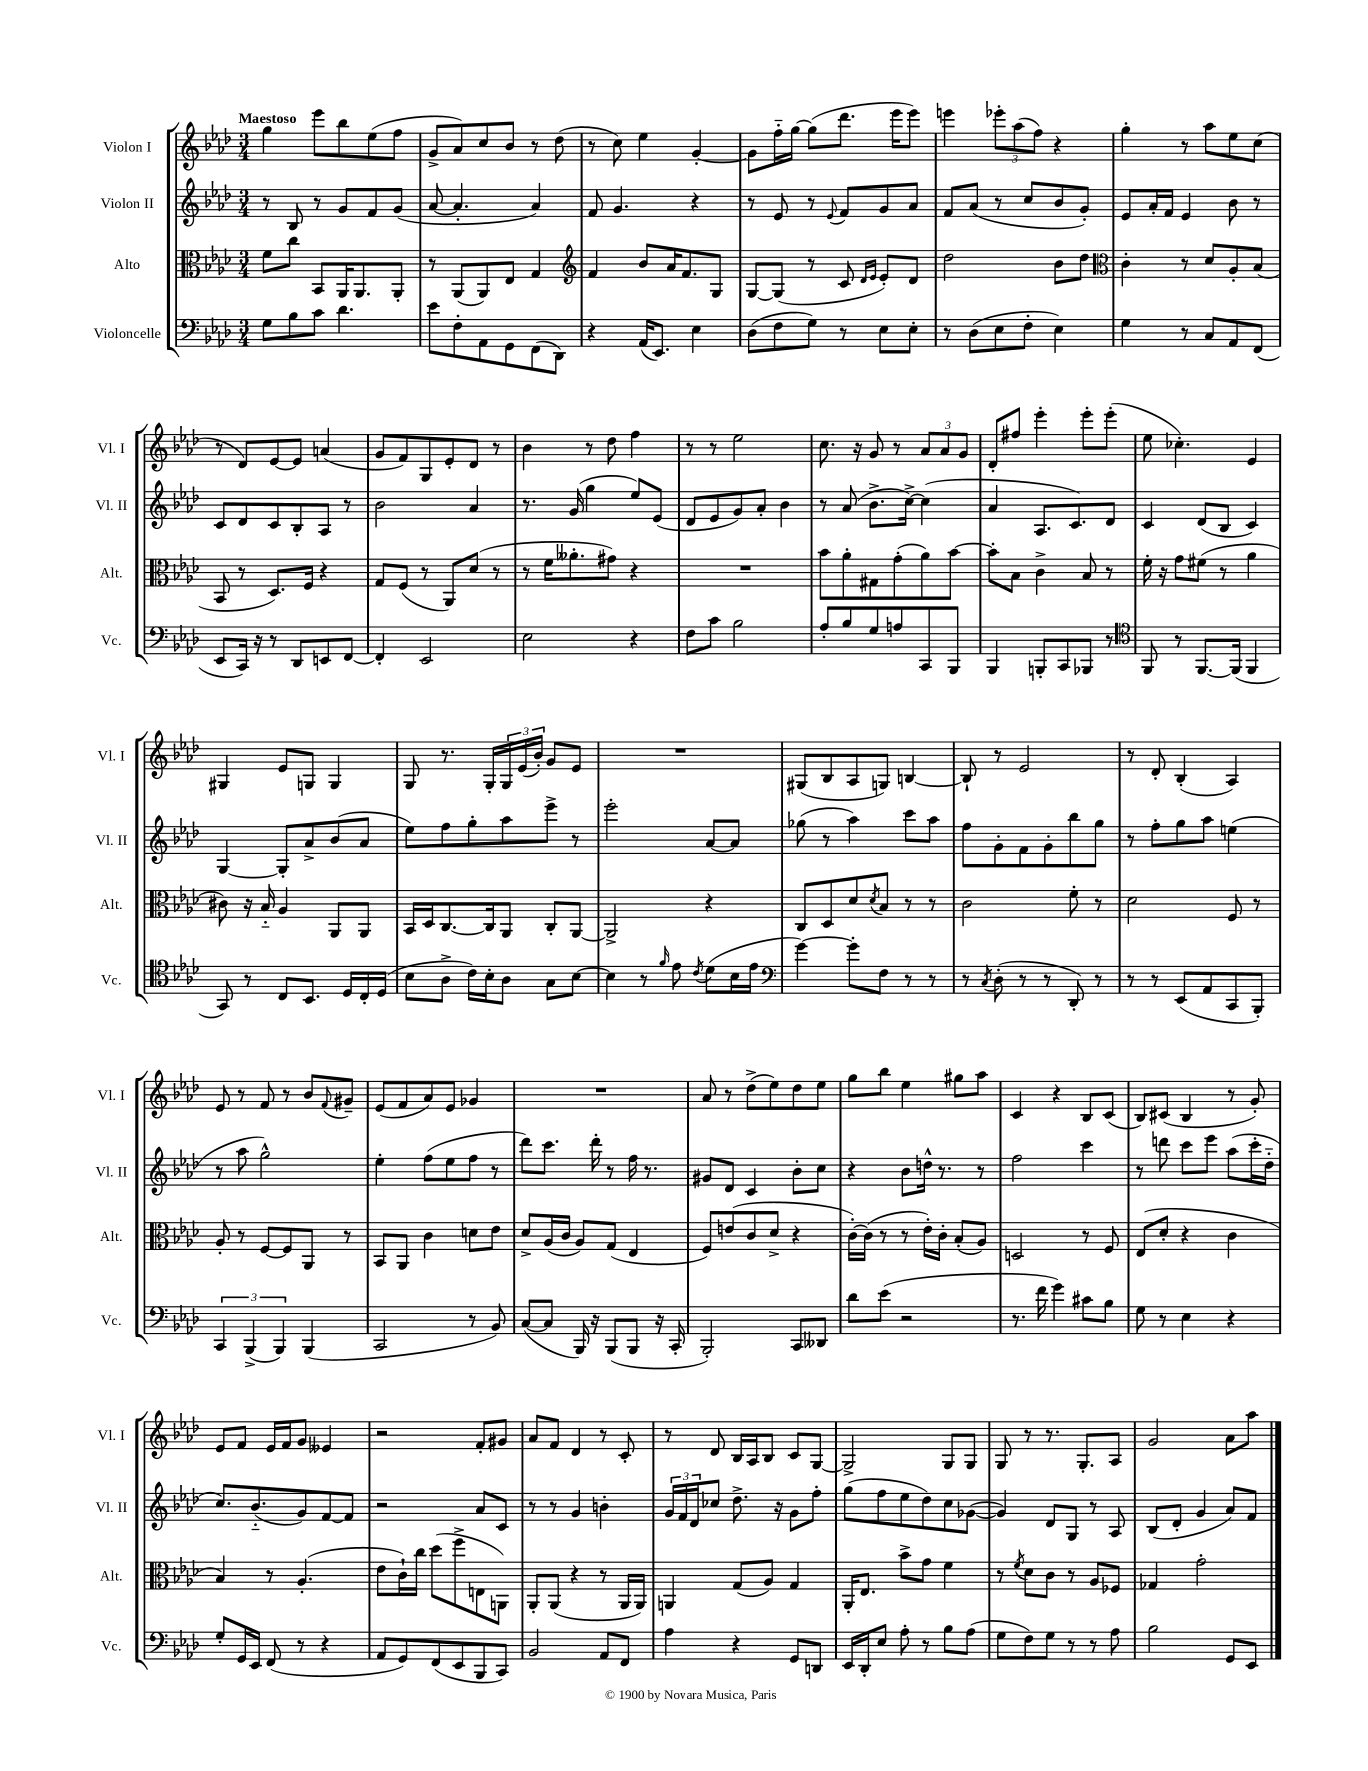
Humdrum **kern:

**kern	**kern	**kern	**kern
*staff4	*staff3	*staff2	*staff1
*clefF4	*clefC3	*clefG2	*clefG2
*k[b-e-a-d-]	*k[b-e-a-d-]	*k[b-e-a-d-]	*k[b-e-a-d-]
*M3/4	*M3/4	*M3/4	*M3/4
8G	8f	8r	4gg
8B-	8cc	8B-	.
8c	8BB-	8r	8eee-
4.d-	16AA-	8g	8bb-
.	8.AA-	.	.
.	.	8f	(8ee-
.	8AA-'	(8g	8ff
=	=	=	=
8e-	8r	[8a-	8g^
8F'	(8AA-	4.a-']	8a-)
8AA-	8AA-)	.	8cc
8GG	8E-	.	8b-
(8FF	4G	4a-)	8r
8DD-)	.	.	(8dd-
=	=	=	=
*	*clefG2	*	*
4r	4f	8f	8r
.	.	4.g	8cc)
(16AA-	8b-	.	4ee-
8.EE-)	.	.	.
.	16a-	.	.
.	8.f	.	.
4E-	.	4r	[4g'
.	8G	.	.
=	=	=	=
(8D-	[8G	8r	8g]
8F	(8G]	8e-	16ff'~
.	.	.	[16gg
8G)	8r	8r	(8gg]
.	.	8qqe-	.
8r	8c	8f	8.ddd-
.	16qqd-	.	.
.	16qqe-	.	.
8E-	8e-')	8g	.
.	.	.	16eee-
8E-'	8d-	8a-	8eee-)
=	=	=	=
8r	2dd-	8f	4eee
(8D-	.	(8a-	.
8E-	.	8r	12eee-'
.	.	.	(12aa-
8F'	.	8cc	.
.	.	.	12ff)
4E-)	8b-	8b-	4r
.	8dd-	8g')	.
=	=	=	=
*	*clefC3	*	*
4G	4c'	8e-	4gg'
.	.	16a-'	.
.	.	16f	.
8r	8r	4e-	8r
8C	8d-	.	8aa-
8AA-	8A-'	8b-	8ee-
(8FF	(8B-	8r	(8cc
=	=	=	=
8EE-	8BB-	8c	8r
16CC)	8r	8d-	8d-)
16r	.	.	.
8r	8.D-)	8c	[8e-
8DD-	.	8B-'	8e-]
.	16F	.	.
8EE	4r	8A-	(4a
[8FF	.	8r	.
=	=	=	=
4FF']	8G	2b-	8g
.	(8F	.	8f)
2EE-	8r	.	8G
.	8AA-)	.	8e-'
.	(8d-	4a-	8d-
.	8r	.	8r
=	=	=	=
2E-	8r	8.r	4b-
.	16f	.	.
.	8.a--'	(16g	.
.	.	4gg	8r
.	8g#)	.	8dd-
4r	4r	8ee-)	4ff
.	.	(8e-	.
=	=	=	=
8F	2.r	8d-	8r
8c	.	8e-	8r
2B-	.	8g)	2ee-
.	.	8a-'	.
.	.	4b-	.
=	=	=	=
8A-'	8b-	8r	8.cc
8B-	8a-'	(8a-	.
.	.	.	16r
8G	8G#	8.b-^	8g
8A	(8g'	.	8r
.	.	[16cc^)	.
8CC	8a-)	(4cc]	12a-
.	.	.	12a-
8BBB-	[8b-	.	.
.	.	.	12g
=	=	=	=
4BBB-	8b-']	4a-	8d-'
.	8B-	.	8ff#
8BBB'	4c^	8.A-	4eee-'
8CC	.	.	.
.	.	8.c)	.
8BBB-	8B-	.	8eee-'
8r	8r	8d-	(8eee-'
=	=	=	=
*clefC4	*	*	*
8FF	16f'	4c	8ee-
.	16r	.	.
8r	8g	.	4.cc-')
[8.FF	(8f#	(8d-	.
.	8r	8B-	.
(16FF]	.	.	.
4FF	4a-	4c)	4e-
=	=	=	=
8GG)	8c#)	[4G	4G#
8r	16r	.	.
.	16B-'~	.	.
8C	4A-	8G']	8e-
8.BB-	.	8a-^	8G
.	8AA-	(8b-	4G
16D-	.	.	.
16C'	8AA-	8a-	.
(16D-	.	.	.
=	=	=	=
8B-	16BB-	8ee-)	8G
.	16D-	.	.
8A-^	[8.C	8ff	8.r
16c)	.	8gg'	.
16B-'	16C]	.	16G'
8A-	8AA-	8aa-	24G
.	.	.	(24e-
.	.	.	24b-')
8G	8C'	8eee-^	8g
[8B-	[8AA-	8r	8e-
=	=	=	=
4B-]	2AA-^]	2eee-'	2.r
8r	.	.	.
16qqf	.	.	.
8e-	.	.	.
8qc	.	.	.
(8d-	4r	[8a-	.
16B-	.	8a-]	.
16e-	.	.	.
=	=	=	=
*clefF4	*	*	*
[4g)	8C	(8gg-	(8G#
.	8D-	8r	8B-
8g']	8d-	4aa-)	8A-
.	8qd-	.	.
8F	8B-	.	8G)
8r	8r	8ccc	[4B
8r	8r	8aa-	.
=	=	=	=
8r	2c	8ff	8B`]
8qC	.	.	.
(8D-'	.	8g'	8r
8r	.	8f	2e-
8r	.	8g'	.
8DD-')	8f'	8bb-	.
8r	8r	8gg	.
=	=	=	=
8r	2d-	8r	8r
8r	.	8ff'	8d-'
(8EE-	.	8gg	(4B-'
8AA-	.	8aa-	.
8CC	8F	(4ee	4A-)
8BBB-')	8r	.	.
=	=	=	=
6CC	8A-'	8r	8e-
.	8r	8aa-	8r
(6BBB-^	.	.	.
.	[8F	2gg^^)	8f
6BBB-)	.	.	.
.	8F]	.	8r
(4BBB-	8AA-	.	8b-
.	.	.	8qqf
.	8r	.	8g#~
=	=	=	=
2CC	8BB-	4ee-'	(8e-
.	8AA-	.	8f
.	4c	(8ff	8a-)
.	.	8ee-	8e-
8r	8d	8ff	4g-
8BB-)	8e-	8r	.
=	=	=	=
([8C	8d-^	8ddd-)	2.r
8C]	(16A-	8.ccc	.
.	16c	.	.
16BBB-)	8A-)	.	.
16r	.	16ddd-'	.
(8BBB-	(8G	8r	.
8BBB-	4E-	16ff	.
.	.	8.r	.
16r	.	.	.
16CC'	.	.	.
=	=	=	=
2BBB-')	8F)	8g#	8a-
.	(8e	8d-	8r
.	8c	4c	(8dd-^
.	8d-^	.	8ee-)
8CC	4r	8b-'	8dd-
8DD--	.	8cc	8ee-
=	=	=	=
8d-	[16c')	4r	8gg
.	(16c]	.	.
(8e-	8r	.	8bb-
2r	8r	8b-	4ee-
.	16e-')	16dd^^	.
.	16c'	8.r	.
.	(8B-'	.	8gg#
.	8A-)	8r	8aa-
=	=	=	=
8.r	2D	2ff	4c
16f	.	.	.
4g)	.	.	4r
8c#	8r	4ccc	8B-
8B-	8F	.	(8c
=	=	=	=
8G	(8E-	8r	8B-)
8r	8d-'	8ddd	(8c#
4E-	4r	8ccc	4B-
.	.	8eee-	.
4r	4c	(8aa-	8r
.	.	16ccc'	8g')
.	.	16dd-'~	.
=	=	=	=
8G'	4B-)	8.cc)	8e-
16GG	.	.	8f
16EE-	.	(8.b-'~	.
(8FF	8r	.	16e-
.	.	.	16f
8r	(4.A-'	8g)	8g
4r	.	[8f	4e--
.	.	8f]	.
=	=	=	=
8AA-	8e-	2r	2r
8GG)	16c`)	.	.
.	16cc	.	.
(8FF	(8dd-	.	.
8EE-	8ff^	.	.
8BBB-	8E	8a-	8f'
8CC)	8AA)	8c	8g#
=	=	=	=
2BB-	8AA-'	8r	8a-
.	(8AA-	8r	8f
.	4r	4g	4d-
8AA-	8r	4b'	8r
8FF	16AA-	.	8c'
.	16AA-)	.	.
=	=	=	=
4A-	4AA	24g	8r
.	.	24f	.
.	.	24d-	.
.	.	8cc-	8d-
4r	(8G	8.dd-^	16B-
.	.	.	16A-
.	8A-)	.	8B-
.	.	16r	.
8GG	4G	8g	8c
8DD	.	8ff'	[8G
=	=	=	=
16EE-	16AA-'	(8gg	2G^]
16DD-'	8.E-	.	.
8E-	.	8ff	.
8A-'	8b-^	8ee-	.
8r	8g	8dd-)	.
8B-	4f	8cc	8G
(8A-	.	([8g-	8G
=	=	=	=
8G	8r	4g-])	8G
.	8qf	.	.
8F)	8d-	.	8r
8G	8c	8d-	8.r
8r	8r	8G	.
.	.	.	8.G'
8r	8A-	8r	.
8A-	8F-	8A-	8A-
=	=	=	=
2B-	4G-	(8B-	2g
.	.	8d-'	.
.	2g'	4g	.
8GG	.	8a-)	8a-
8EE-	.	8f	8aa-
==	==	==	==
*-	*-	*-	*-
